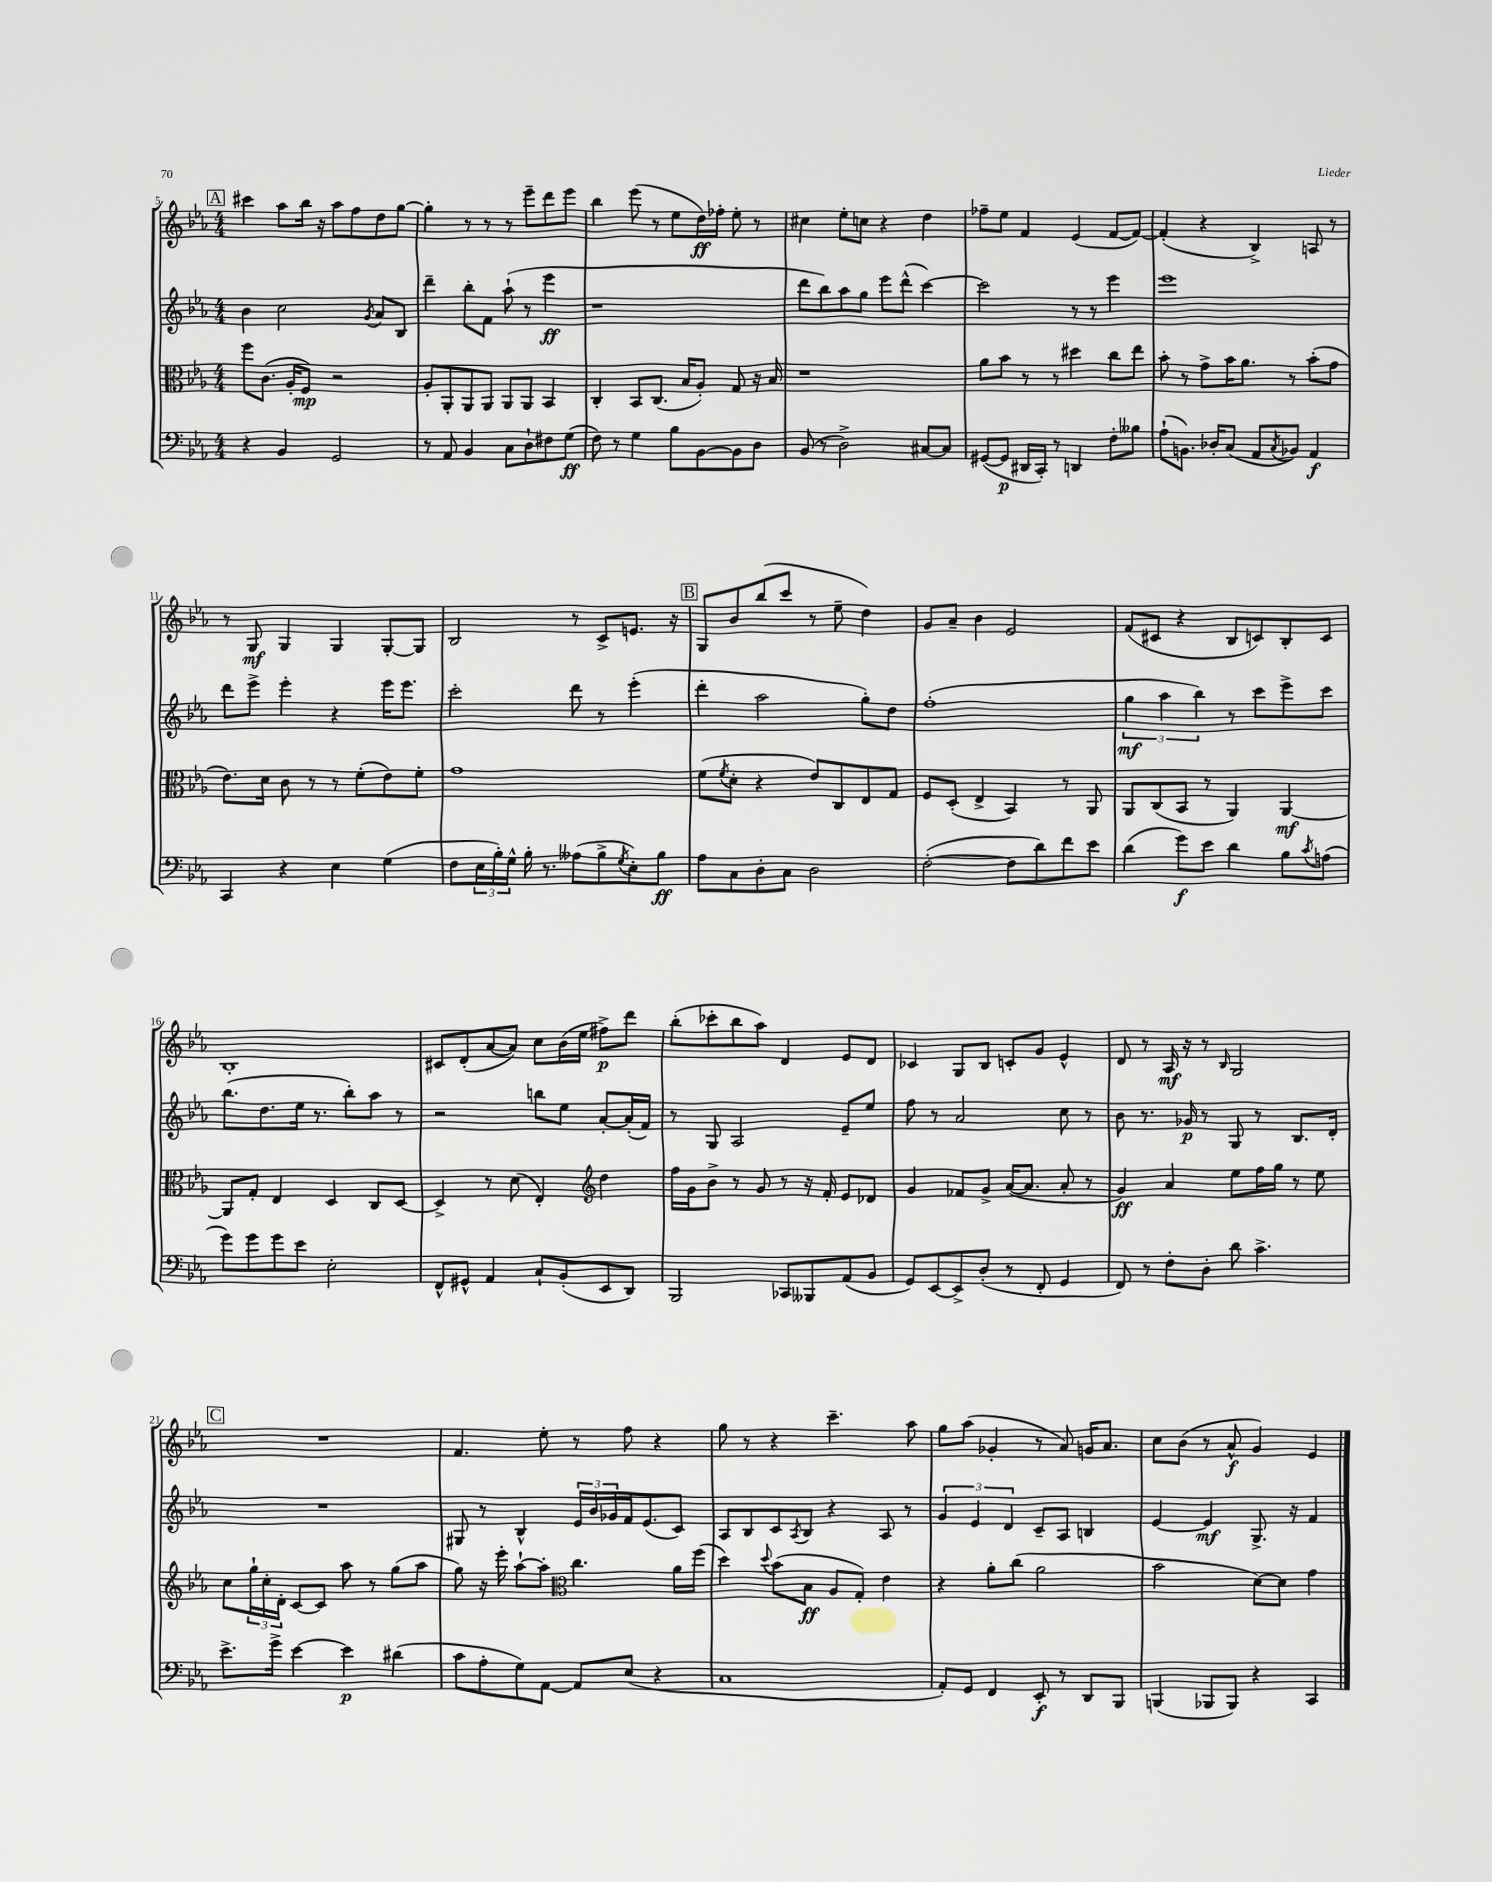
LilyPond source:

<<
\new StaffGroup <<
\new Staff = "s0" {
    \clef treble \key ees \major \numericTimeSignature \time 4/4
    \mark \markup { \box "A" } cis'''4 aes''8 bes''16 r16 aes''8 f''8 d''8 g''8~ |
    g''4-. r8 r8 r8 ees'''8-- d'''8 ees'''8 |
    bes''4 ees'''8( r8 ees''8 d''16\ff) fes''16-. ees''8-. r8 |
    cis''4 ees''8-. c''8 r4 d''4 |
    fes''8-- ees''8 f'4 ees'4( f'8~ f'8~) |
    f'4-.( r4 bes4->) a8 r8 |
    r8 g8\mf g4 g4 g8~-. g8 |
    bes2 r8 c'8-> e'8. r16 |
    \mark \markup { \box "B" } g8 bes'8 bes''8( c'''8 r8 ees''8-- d''4) |
    g'8 aes'8-- bes'4 ees'2 |
    f'8( cis'8 r4 bes8 c'8) bes8-. c'8 |
    bes1-. |
    cis'8 d'8-.( aes'8~ aes'8) c''8 bes'16( ees''16 fis''8->\p) d'''8 |
    bes''8-.( ces'''8-. bes''8 aes''8) d'4 ees'8 d'8 |
    ces'4 g8 bes8 c'8-. g'8 ees'4-^ |
    d'8 r8 aes16\mf r16 r8 \grace { bes16 } g2 |
    \mark \markup { \box "C" } R1 |
    f'4. ees''8-. r8 f''8 r4 |
    g''8 r8 r4 c'''4.-- aes''8 |
    g''8 aes''8( ges'4-. r8 aes'8) g'16 aes'8. |
    c''8 bes'8( r8 aes'8-^\f g'4) ees'4 \bar "|." |
}
\new Staff = "s1" {
    \clef treble \key ees \major \numericTimeSignature \time 4/4
    \mark \markup { \box "A" } bes'4 c''2 \acciaccatura { g'8 } aes'8 bes8 |
    d'''4-- bes''8-. f'8 aes''8-!( r8 ees'''4\ff |
    r1 |
    d'''8 bes''8) aes''8 g''8 ees'''8 d'''8-^( c'''4~) |
    c'''2 r8 r8 ees'''4 |
    ees'''1 |
    d'''8 ees'''8-> ees'''4-. r4 ees'''16 ees'''8. |
    c'''2-. d'''8 r8 ees'''4-.( |
    \mark \markup { \box "B" } d'''4-. aes''2 g''8-.) d''8 |
    f''1-.( |
    \tuplet 3/2 { g''4\mf aes''4 bes''4) } r8 c'''8 ees'''8-> c'''8 |
    bes''8.( d''8. ees''16 r8. bes''8-.) aes''8 r8 |
    r2 b''8 ees''8 aes'8~-. aes'16-.( f'16) |
    r8 g8 aes2 ees'8-- ees''8 |
    f''8 r8 aes'2 c''8 r8 |
    bes'8 r8. ges'16\p r8 g8 r8 bes8. d'16-. |
    \mark \markup { \box "C" } R1 |
    gis8 r8 bes4-^ \tuplet 3/2 { ees'16 bes'16 ges'16 } f'16 ees'8.( c'8) |
    aes8 bes8 c'8 \acciaccatura { aes8 } bes8 r4 aes8 r8 |
    \tuplet 3/2 { g'4 ees'4 d'4 } c'8-- aes8 b4 |
    ees'4~ ees'4\mf g8.-> r16 f'4 \bar "|." |
}
\new Staff = "s2" {
    \clef alto \key ees \major \numericTimeSignature \time 4/4
    \mark \markup { \box "A" } f''8 c'8.( aes16-. f8\mp) r2 |
    aes8-. aes,8-. aes,8 aes,8 aes,8 aes,8 bes,4 |
    c4-. bes,8 c8.( bes16 aes8-.) g8 r16 bes16 |
    r1 |
    aes'8 bes'8 r8 r8 dis''4 c''8 ees''8 |
    bes'8-. r8 g'8-> bes'16 aes'8. r8 bes'8-.( g'8 |
    ees'8.) d'16 c'8 r8 r8 f'8-.( ees'8) f'8-. |
    g'1 |
    \mark \markup { \box "B" } f'8( \acciaccatura { f'8 } d'8-. r4 ees'8) c8 ees8 g8 |
    f8 d8-.( ees4-> bes,4) r8 aes,8 |
    aes,8 c8( bes,8 r8 aes,4) aes,4~\mf |
    aes,8 g8-. ees4 d4 c8 d8~ |
    d4-> r8 d'8( ees4-.) \clef treble d''4 |
    f''16 g'16 bes'8-> r8 g'8 r8 r16 f'16-. ees'8 des'8 |
    g'4 fes'8 g'8-> aes'16~( aes'8. aes'8-. r8 |
    g'4\ff) aes'4 ees''8 f''16 g''16 r8 ees''8 |
    \mark \markup { \box "C" } c''8 \tuplet 3/2 { g''16-! c''16-. d'16-. } c'8~ c'8 aes''8 r8 g''8( aes''8 |
    g''8) r16 ees'''16-. aes''8~-! aes''8-. \clef alto c''4. aes'16 f''16( |
    d''4) \appoggiatura { d''8 } bes'8( bes8\ff aes8 g8-.) ees'4 |
    r4 aes'8-. c''8( aes'2 |
    bes'2 d'8~) d'8 g'4 \bar "|." |
}
\new Staff = "s3" {
    \clef bass \key ees \major \numericTimeSignature \time 4/4
    \mark \markup { \box "A" } r4 bes,4 g,2 |
    r8 aes,8 bes,4 c8 d8-! fis8 g8\ff( |
    f8) r8 g4 bes8 bes,8~ bes,8 d8 |
    bes,8( r8 d2->) cis8~ cis8 |
    gis,8~( gis,8\p dis,16 c,16-.) r8 d,4 f8-. beses8 |
    aes8-!( b,8.) des16-. c8( aes,8 \acciaccatura { c8 } bes,8) aes,4\f |
    c,4 r4 ees4 g4( |
    f8 \tuplet 3/2 { ees16 bes16-.) g16-^ } bes16-. r8. aeses8( bes8-> \acciaccatura { g8 } ees8-.) bes8\ff |
    \mark \markup { \box "B" } aes8 c8 d8-. c8 d2 |
    f2~-.( f8 d'8) f'8 ees'8 |
    d'4( g'8\f) ees'8 d'4 bes8 \acciaccatura { c'8 } a8( |
    g'8) g'8 g'8 ees'8 ees2-. |
    f,8-^ gis,8-^ aes,4 c8-! bes,8-.( ees,8 d,8) |
    bes,,2 ces,8 beses,,8 aes,8( bes,8 |
    g,8) ees,8~ ees,8-> d8-.( r8 f,8-. g,4 |
    f,8) r8 f8-. d8-. d'8 c'4.-> |
    \mark \markup { \box "C" } ees'8.-> g'16-> ees'4~ ees'4\p dis'4( |
    c'8 aes8-. g8) aes,8~ aes,8 ees8( r4 |
    c1 |
    aes,8-.) g,8 f,4 ees,8-.\f r8 d,8 bes,,8 |
    b,,4( bes,,8 bes,,8) r4 c,4 \bar "|." |
}
>>
>>
\layout { \context { \Score currentBarNumber = #5 } }
